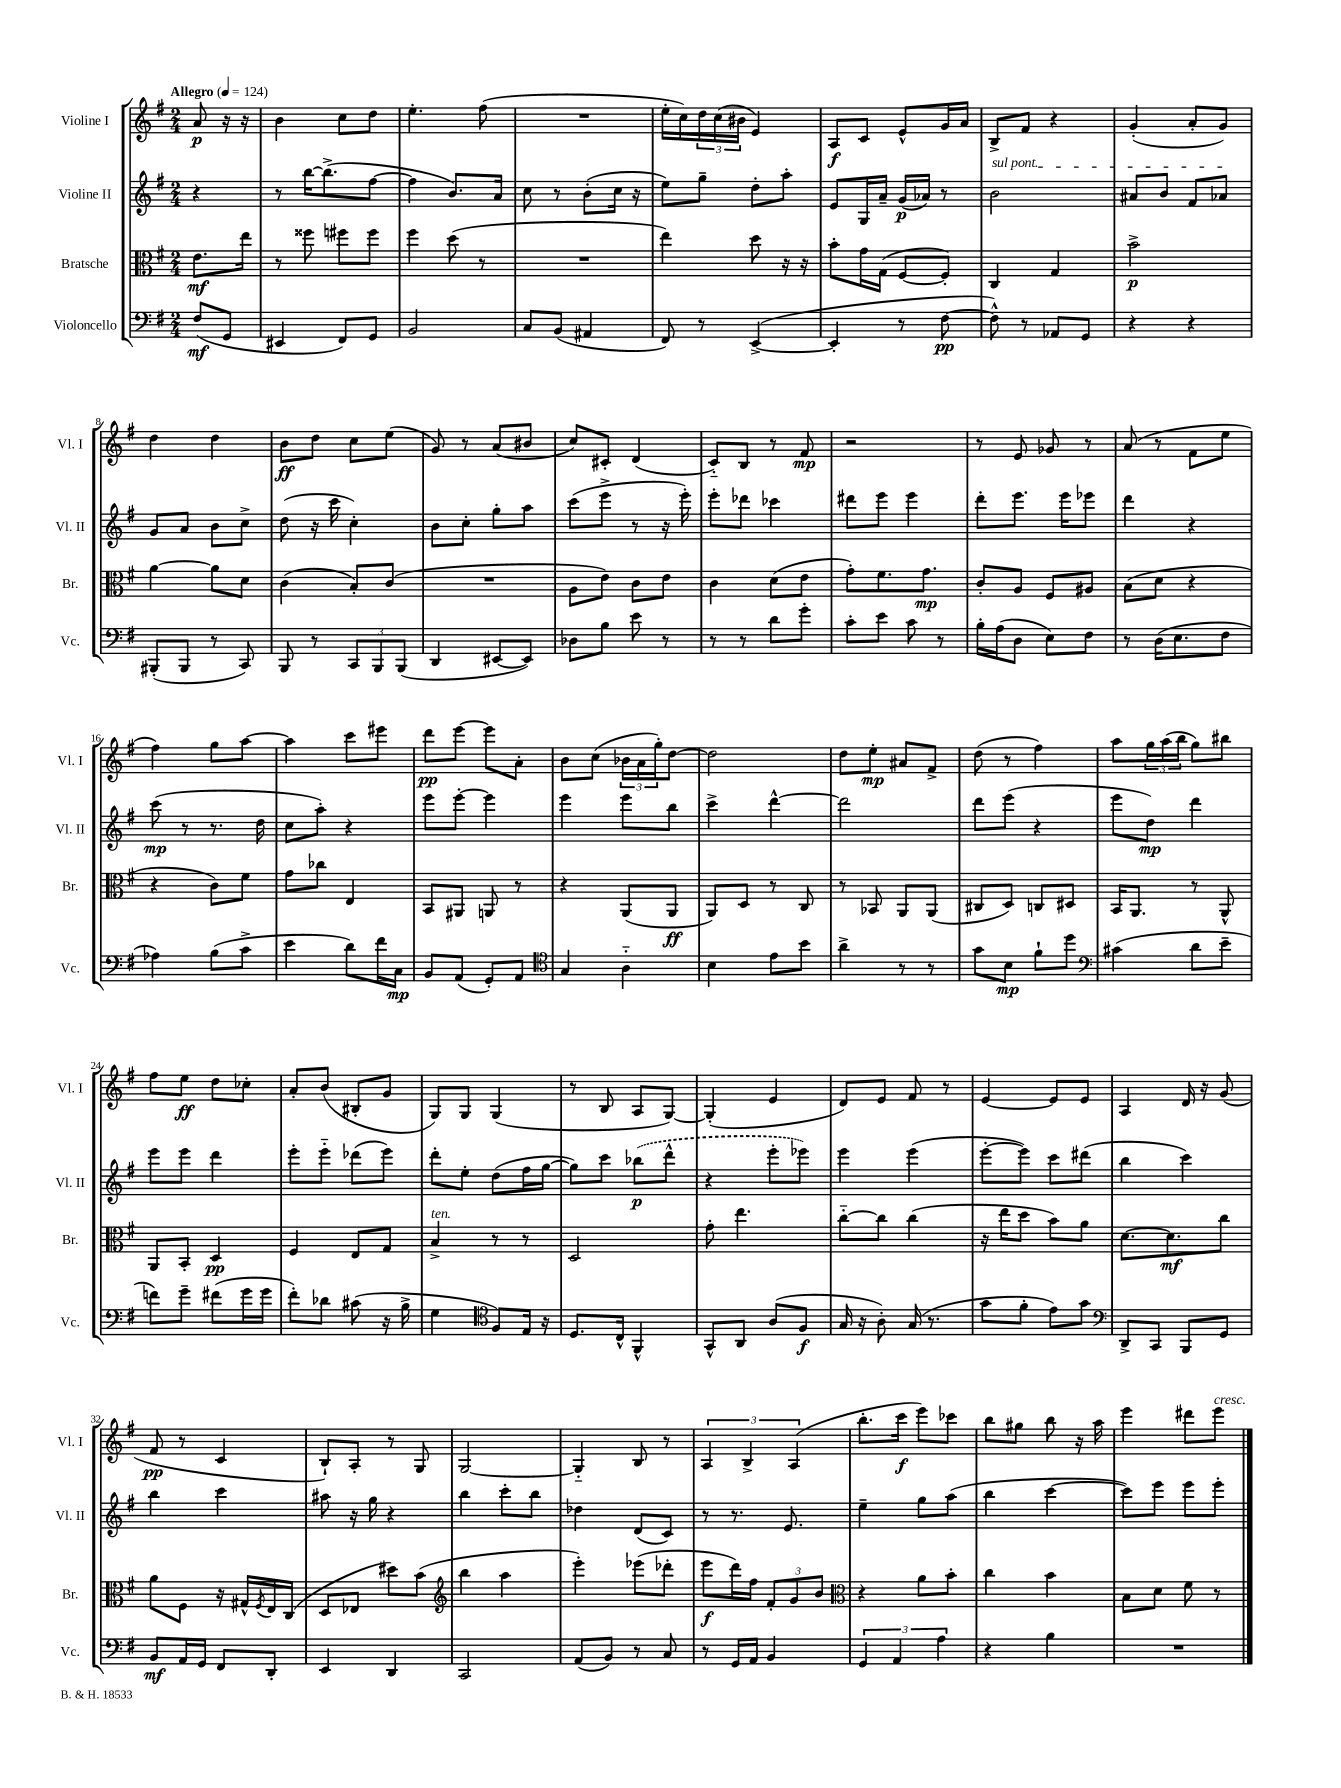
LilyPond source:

<<
\new StaffGroup <<
\new Staff = "s0" \with { instrumentName = "Violine I" shortInstrumentName = "Vl. I" } {
    \clef treble \key g \major \numericTimeSignature \time 2/4 \partial 4 \tempo "Allegro" 4 = 124
    a'8\p r16 r16 |
    b'4 c''8 d''8 |
    e''4.-. fis''8( |
    R2 |
    e''16-. c''16) \tuplet 3/2 { d''16 c''16( bis'16 } e'4) |
    a8\f c'8 e'8-^ g'16 a'16 |
    b8-> fis'8 r4 |
    g'4-.( a'8-. g'8) |
    d''4 d''4 |
    b'8\ff d''8 c''8 e''8( |
    g'8) r8 a'8( bis'8 |
    c''8) cis'8-. d'4( |
    c'8-_) b8 r8 fis'8\mp |
    r2 |
    r8 e'8 ges'8 r8 |
    a'8( r8 fis'8 e''8 |
    fis''4) g''8 a''8~ |
    a''4 c'''8 eis'''8 |
    d'''8\pp e'''8~ e'''8 a'8-. |
    b'8 c''8( \tuplet 3/2 { bes'16 a'16 g''16-.) } d''8~ |
    d''2 |
    d''8 e''8-.\mp ais'8 fis'8-> |
    d''8( r8 fis''4) |
    a''8 \tuplet 3/2 { g''16 a''16( b''16 } g''8) bis''8 |
    fis''8 e''8\ff d''8 ces''8-. |
    a'8-. b'8( bis8-. g'8 |
    g8) g8 g4( |
    r8 b8 a8 g8~) |
    g4-.( e'4 |
    d'8) e'8 fis'8 r8 |
    e'4~ e'8 e'8 |
    a4 d'16 r16 g'8( |
    fis'8\pp r8 c'4 |
    b8-!) a8-. r8 g8 |
    g2~ |
    g4-_ b8 r8 |
    \tuplet 3/2 { a4 b4-> a4( } |
    b''8.-. c'''16\f e'''8) ces'''8 |
    b''8 gis''8 b''8 r16 a''16 |
    e'''4 dis'''8 e'''8^\markup { \italic "cresc." } \bar "|." |
}
\new Staff = "s1" \with { instrumentName = "Violine II" shortInstrumentName = "Vl. II" } {
    \clef treble \key g \major \numericTimeSignature \time 2/4 \partial 4
    r4 |
    r8 b''16~ b''8.->( fis''8~ |
    fis''4 b'8.) a'16 |
    c''8 r8 b'8-.( c''16 r16 |
    e''8) g''8-- d''8-. a''8-. |
    e'8 g16 a'16-- g'16\p( aes'16) r8 |
    \once \override TextSpanner.bound-details.left.text = \markup { \italic "sul pont." } b'2\startTextSpan |
    ais'8 b'8 fis'8 aes'8\stopTextSpan |
    g'8 a'8 b'8 c''8-> |
    d''8( r16 c'''16 c''4-.) |
    b'8 c''8-. g''8-. a''8 |
    c'''8( e'''8-> r8 r16 e'''16-.) |
    e'''8-. des'''8 ces'''4 |
    dis'''8 e'''8 e'''4 |
    d'''8-. e'''8. e'''16 ees'''8 |
    d'''4 r4 |
    c'''8\mp( r8 r8. d''16 |
    c''8 a''8-.) r4 |
    e'''8 e'''8~-. e'''4 |
    e'''4 e'''8 b''8 |
    c'''4-> d'''4~-^ |
    d'''2 |
    d'''8 e'''8( r4 |
    e'''8 d''8\mp) d'''4 |
    e'''8 e'''8 d'''4 |
    e'''8-. e'''8-_ des'''8( e'''8) |
    d'''8-. e''8-. d''8( fis''16 g''16~ |
    g''8) c'''8 \once \slurDashed bes''8\p( d'''8-^ |
    r4 e'''8-. ees'''8) |
    e'''4 e'''4( |
    e'''8~-. e'''8) c'''8 dis'''8( |
    b''4 c'''4) |
    b''4 c'''4 |
    ais''8 r16 g''16 r4 |
    b''4 c'''8-. b''8 |
    des''4 d'8( c'8) |
    r8 r8. e'8. |
    e''4-- g''8 a''8( |
    b''4 c'''4~ |
    c'''8) e'''8 e'''8 e'''8-. \bar "|." |
}
\new Staff = "s2" \with { instrumentName = "Bratsche" shortInstrumentName = "Br." } {
    \clef alto \key g \major \numericTimeSignature \time 2/4 \partial 4
    e'8.\mf e''16 |
    r8 fisis''8 fis''8 fis''8 |
    fis''4 d''8( r8 |
    R2 |
    e''4) d''8 r16 r16 |
    b'8-. g'16 g16( fis8~ fis8-.) |
    c4 g4 |
    b'2->\p |
    a'4~ a'8 d'8 |
    c'4( b8-.) c'8( |
    R2 |
    a8 e'8) c'8 e'8 |
    c'4 d'8( e'8 |
    g'8-.) fis'8. g'8.\mp |
    c'8-. a8 fis8 ais8 |
    b8( d'8 r4 |
    r4 c'8) fis'8 |
    g'8 ces''8 e4 |
    b,8 ais,8 a,8 r8 |
    r4 a,8( a,8\ff |
    a,8) d8 r8 c8 |
    r8 bes,8 a,8 a,8( |
    cis8 d8) c8 dis8 |
    b,16 a,8. r8 a,8-^ |
    a,8 b,8-. d4\pp |
    fis4 e8 g8 |
    b4->^\markup { \italic "ten." } r8 r8 |
    d2 |
    g'8-. e''4. |
    c''8~-_ c''8 c''4( |
    r16 e''16 d''8 b'8) a'8 |
    d'8.~ d'8.\mf c''8 |
    a'8 fis8 r16 gis16-^ \acciaccatura { fis8 } e16 c16( |
    d8 ees8 dis''8) b'8( |
    \clef treble b''4 a''4 |
    e'''4-.) ees'''8( des'''8-. |
    e'''8\f d'''16) fis''16 \tuplet 3/2 { fis'8-. g'8 b'8 } |
    \clef alto r4 a'8 b'8-. |
    c''4 b'4 |
    b8 d'8 fis'8 r8 \bar "|." |
}
\new Staff = "s3" \with { instrumentName = "Violoncello" shortInstrumentName = "Vc." } {
    \clef bass \key g \major \numericTimeSignature \time 2/4 \partial 4
    fis8\mf( g,8 |
    eis,4 fis,8) g,8 |
    b,2 |
    c8 b,8( ais,4 |
    fis,8) r8 e,4~->( |
    e,4-. r8 fis8~\pp |
    fis8-^) r8 aes,8 g,8 |
    r4 r4 |
    bis,,8-.( bis,,8 r8 c,8) |
    b,,8 r8 \tuplet 3/2 { c,8 b,,8 b,,8( } |
    d,4 eis,8~ eis,8) |
    des8 b8 e'8 r8 |
    r8 r8 d'8 g'8-. |
    c'8-. e'8 c'8 r8 |
    b16-. a16( d8 e8) fis8 |
    r8 d16( e8. fis8 |
    aes4) b8( c'8-> |
    e'4 d'8) fis'16 c16\mp |
    b,8 a,8( g,8-.) a,8 |
    \clef tenor g4 a4-_ |
    b4 e'8 b'8 |
    a'4-> r8 r8 |
    g'8 b8\mp fis'8-! d''8 |
    \clef bass cis'4( d'8 e'8-- |
    f'8) g'8-- fis'8( g'16 g'16 |
    fis'8-.) des'8 cis'8( r16 b16-> |
    g4 \clef tenor fis8) e16 r16 |
    d8. c16-^ fis,4-^ |
    g,8-^ a,8 a8( fis8\f |
    g16 r16 a8-.) g16( r8. |
    g'8 fis'8-. e'8) g'8 |
    \clef bass d,8-> c,8 b,,8 g,8 |
    b,8\mf a,16 g,16 fis,8 d,8-. |
    e,4 d,4 |
    c,2 |
    a,8( b,8) r8 c8 |
    r8 g,16 a,16 b,4 |
    \tuplet 3/2 { g,4 a,4 a4 } |
    r4 b4 |
    R2 \bar "|." |
}
>>
>>
